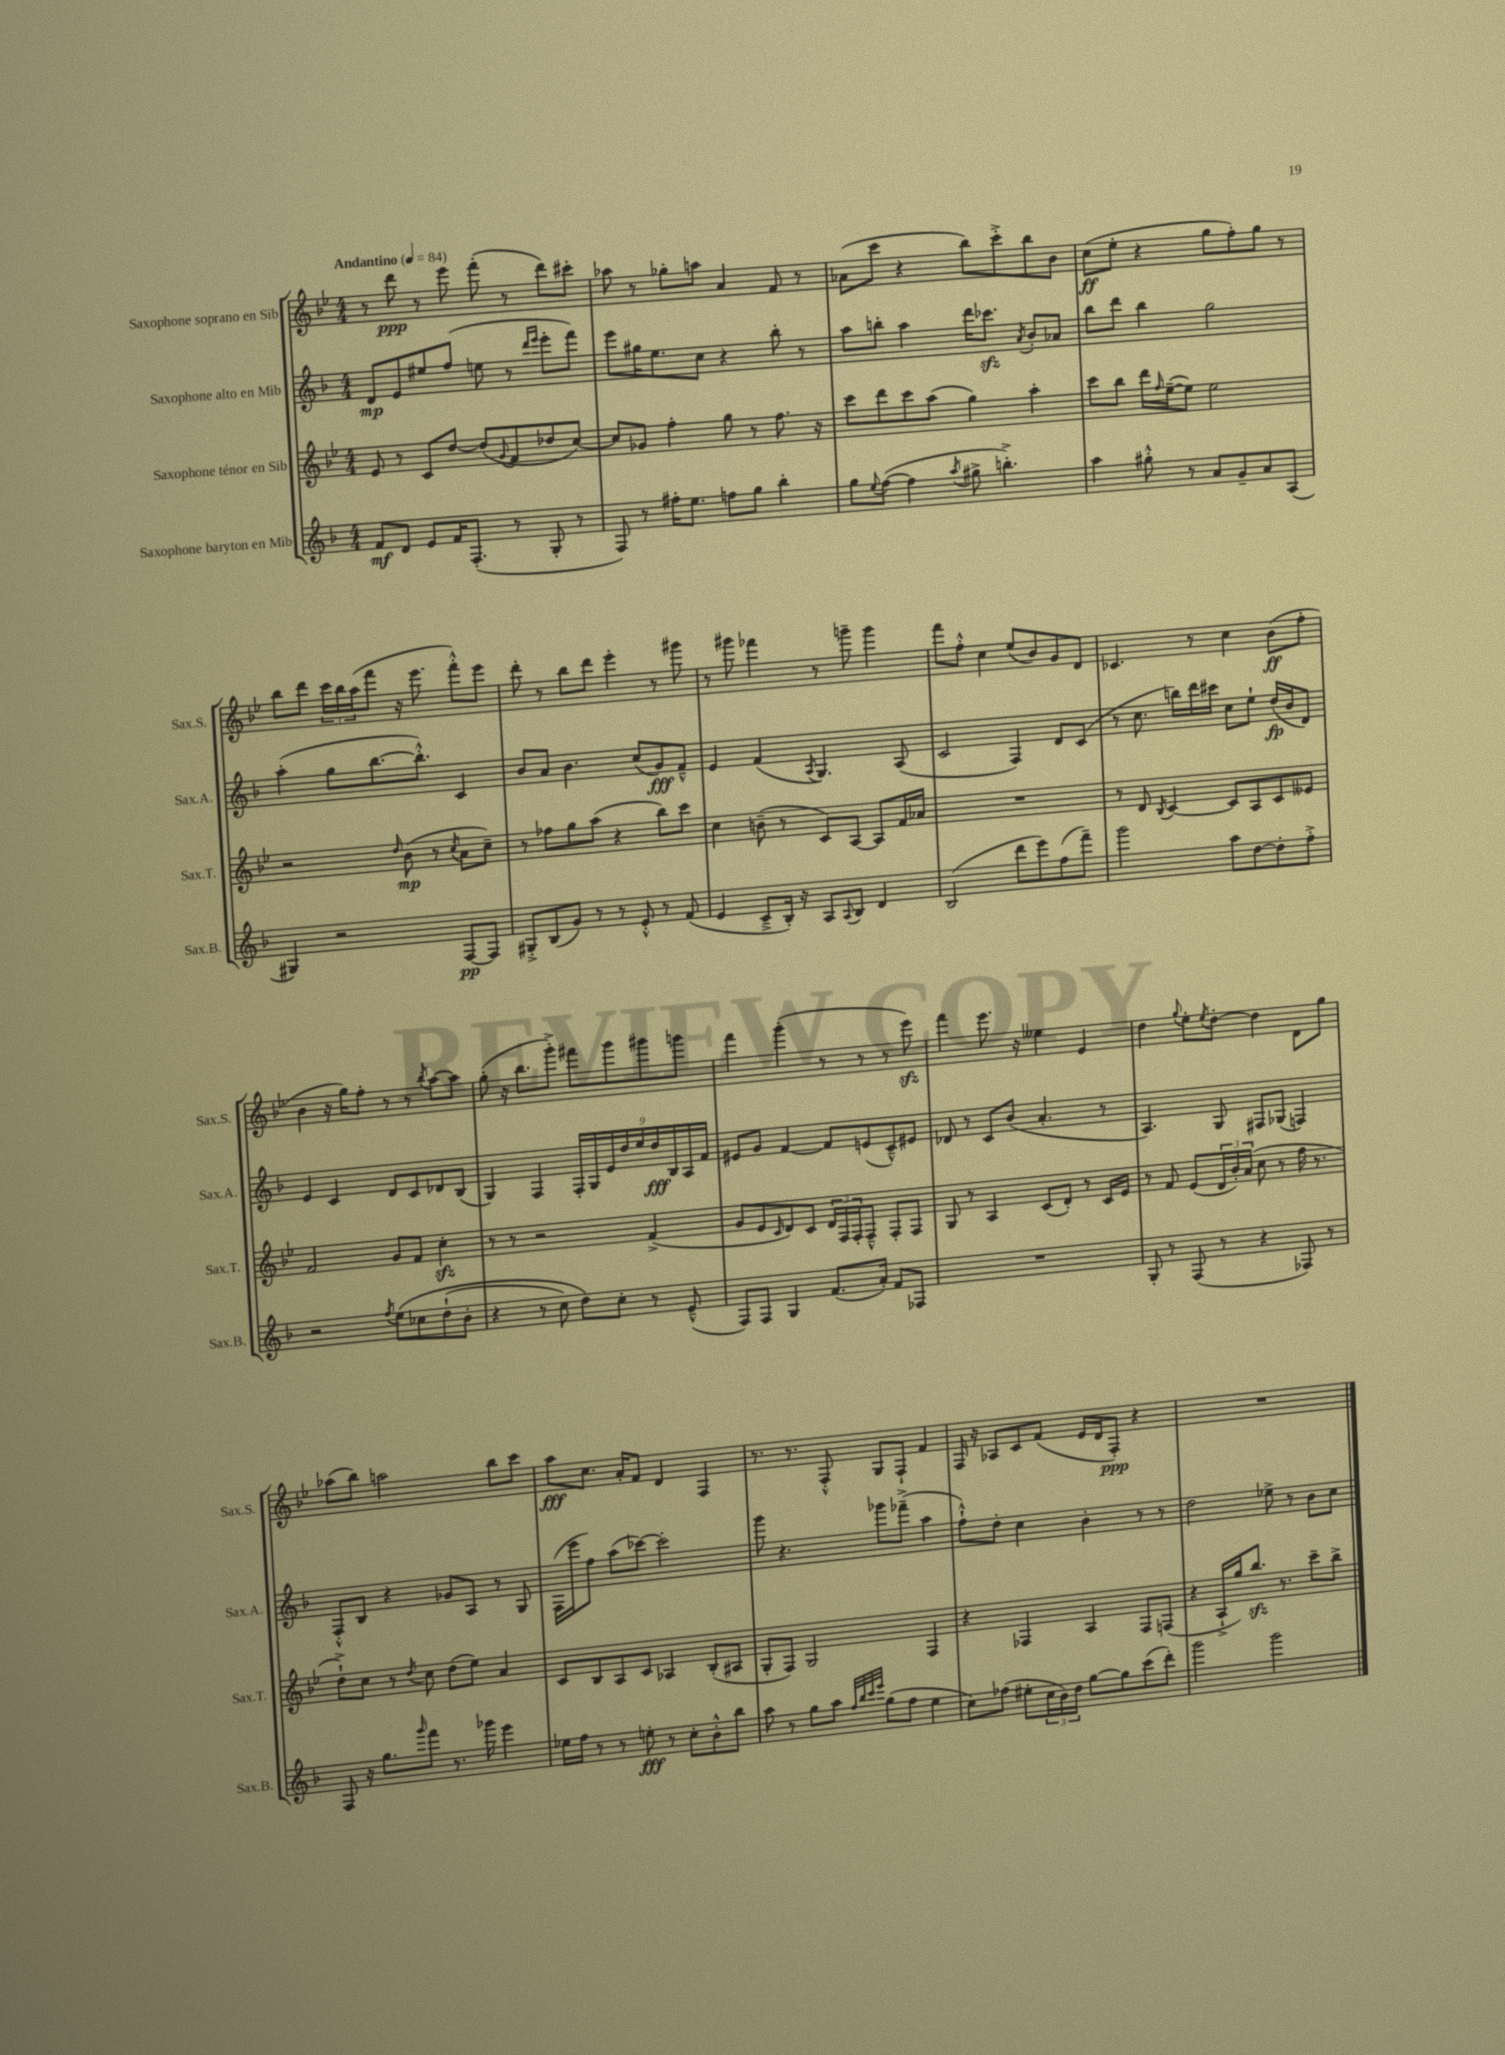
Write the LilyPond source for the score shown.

<<
\new StaffGroup <<
\new Staff = "s0" \with { instrumentName = "Saxophone soprano en Sib" shortInstrumentName = "Sax.S." } {
    \clef treble \key bes \major \numericTimeSignature \time 4/4 \tempo "Andantino" 4 = 84
    r8 d'''8\ppp r8 ees'''8 f'''8-.( r8 d'''8) cis'''8-. |
    aes''8 r8 ges''8-. a''8 a'4 f'8 r8 |
    aes'8( c'''8 r4 bes''8) c'''8-.-> bes''8 bes'8 |
    c''8\ff( ees''8-. r4 g''8 f''8-.) g''8 r8 |
    bes''8 d'''8 \tuplet 3/2 { c'''16 bes''16 a''16( } f'''8 r16 ees'''8. f'''8-.-^) ees'''8 |
    d'''8-. r8 bes''8 d'''8 ees'''4-. r8 gis'''8 |
    r8 gis'''8 fes'''4 r8 g'''8-- g'''4 |
    f'''8 f''8-.-^ c''4 ees''8( bes'8) g'8 d'8 |
    ces'4. r8 c''4 bes'8\ff( f''8-. |
    bes'4 r16 g''16) f''8-. r8 r8 \acciaccatura { bes''8 } a''8~ a''8 |
    g''8-.( r16 bes''8. g'''8-.->) fis'''8 g'''8 gis'''8 g'''8 |
    f'''4 g'''4-.( r8 r8 r8 ees'''8\sfz) |
    f'''4 ees'''8. r16 eeses''4 ees'4 |
    d''4 \appoggiatura { g''8 } ees''8-. \acciaccatura { ees''8 } d''8~-. d''4 d'8 g''8 |
    aes''8( bes''8) a''2 bes''8 c'''8 |
    a''8\fff c''8. a'16-. f'8 d'4 f4 |
    r8. r8. f8-.-^ g8 f8-! f'4 |
    f16 r16 aes8 c'8 f'8( ees'16 d'16 f8-.\ppp) r4 |
    R1 \bar "|." |
}
\new Staff = "s1" \with { instrumentName = "Saxophone alto en Mib" shortInstrumentName = "Sax.A." } {
    \clef treble \key f \major \numericTimeSignature \time 4/4
    d'8\mp e'8 eis''8 f''8( e''8 r8 \grace { d'''16 e'''16 } e'''8-. f'''8) |
    e'''8 gis''16 e''8. c''8 r4 bes''8-. r8 |
    a''8 b''8-. a''4 d'''16 ces'''8.\sfz \acciaccatura { a'8 } bes'8-. aes'8 |
    bes''8 d'''8 bes''4 g''2 |
    a''4-.( g''8 bes''8.~ bes''8.-.-^) c'4 |
    bes'8 a'8 bes'4. c''8( g'8\fff) f'8---^ |
    e'4 f'4( \acciaccatura { a8 } g4.) a8( |
    c'2 f4) d'8 c'8( |
    r8 c''8. b''16) d'''16 cis'''16 c''8 e''8-! d''16\fp( bes'16 d'8) |
    e'4 c'4 d'8 c'8 des'8 bes8( |
    g4) f4 \tuplet 9/8 { f16-. g16 e'16 d''16 e''16 d''16\fff bes16 a16 f'16 } |
    eis'8 g'8 f'4~ f'8 e'8( c'8---^) eis'8 |
    des'8 r8 c'8 bes'8( a'4.-. r8 |
    a4.) g8 fis8 ges8( f4) |
    f8-.-^ bes8 r4 ges'8 a8 r8 g8 |
    f16( e'''16 f''8) a''8( ces'''8~) ces'''2-. |
    g'''8 r4. ges'''8 fes'''8--->( a''4 |
    f''8-!-^) d''8-. c''4 bes'4-. r8 r8 |
    d''2 ees''8-> r8 bes'8 c''8 \bar "|." |
}
\new Staff = "s2" \with { instrumentName = "Saxophone ténor en Sib" shortInstrumentName = "Sax.T." } {
    \clef treble \key bes \major \numericTimeSignature \time 4/4
    ees'8 r8 c'8 d''8~ d''8( \appoggiatura { g'8 } f'8 des''8 c''8~) |
    c''8 ges'8 f''4-. g''8 r8 f''8. r16 |
    c'''8 d'''8 c'''8 a''8( g''4) a''4-. |
    c'''8 bes''8 d'''16 \grace { f''16 } ees''16~--( ees''8) ees''2 |
    r2 \grace { d''16 } bes'8\mp( r8 \acciaccatura { c''8 } a'8 c''8--) |
    r8 fes''8 g''8 a''8( r4 bes''8) c'''8 |
    c''4 b'8--( r8 c'8) a8~ a8 f'16 aes'16 |
    R1 |
    r8 d'8 \acciaccatura { bes8 } c'4~ c'8 a8 c'8 eeses'8 |
    f'2 g'8 f'8 c''4-.\sfz |
    r8 r8 r2 f'4->( |
    g'8 ees'8 \grace { c'16 } d'8) c'8 \tuplet 3/2 { d'16 f16 f16-. } f8---^ f8-. f8 |
    g8 r8 a4 c'8( d'8-.) r8 c'16 ees'16 |
    r8 f'8 ees'8( \tuplet 3/2 { d'16 bes'16-.) a'16( } c''8 r8 f''16 r8. |
    d''8-!->) c''8 r8 \acciaccatura { d''8 } c''8 d''8( ees''8) a'4 |
    c'8 bes8 a8 c'8 aes4 bes8-.( ais8 |
    g8-. f8) g2 f4 |
    r4 fes4 a4 fes8 f8( |
    r4 a16-!-> g''16) bes''8.\sfz r8. c'''8-- bes''8-> \bar "|." |
}
\new Staff = "s3" \with { instrumentName = "Saxophone baryton en Mib" shortInstrumentName = "Sax.B." } {
    \clef treble \key f \major \numericTimeSignature \time 4/4
    f'8\mf d'8 e'8 f'16 f8.-.( r8 g8-. r8 |
    f8) r8 fis''16-. e''8. f''8 g''8 bes''4-. |
    g''8 \appoggiatura { e''8 } f''8~( f''4 \acciaccatura { a''8 } gis''8-> b''4.-.->) |
    a''4 gis''8-.-^ r8 a'8 g'8-- a'8 a8( |
    gis4) r2 f8~\pp f8 |
    gis8-.-> bes8( g'8) r8 r8 e'8-.-^ r8 f'8( |
    e'4 c'8---> bes16-.) r16 a8 \appoggiatura { a8 } bes8 d'4 |
    bes2( d'''8 e'''8) f''8( f'''8--) |
    g'''2 a''8 d''8~ d''8-. f''8-.-> |
    r2 \acciaccatura { f''8 } e''8\( ces''8 d''8-!( bes'8-. |
    r4 r8 c''8) d''8\) c''8-. r8 e'8---^( |
    f8) f8 g4 f'8.( a'16-.) f'8 fes8 |
    R1 |
    g8-. r8 f8( r8 r4 fes8) r8 |
    f8 r16 g''8. \grace { g'''16 } f'''8 r8. ges'''16 e'''4 |
    ees''16 f''16 r8 r8 e''8-.\fff r8 c''8-. bes'8-.-^ bes''8 |
    a''8 r8 g''8 a''8 \grace { f''32 bes''32 c'''32 e'''32 } g''8( f''8 e''4 |
    c''8) fes''8( eis''8-. \tuplet 3/2 { c''16 bes'16) d''16 } g''8~ g''8 c'''8( d'''8-.) |
    g'''2 g'''2 \bar "|." |
}
>>
>>
\layout { \context { \Score \remove "Bar_number_engraver" } }
